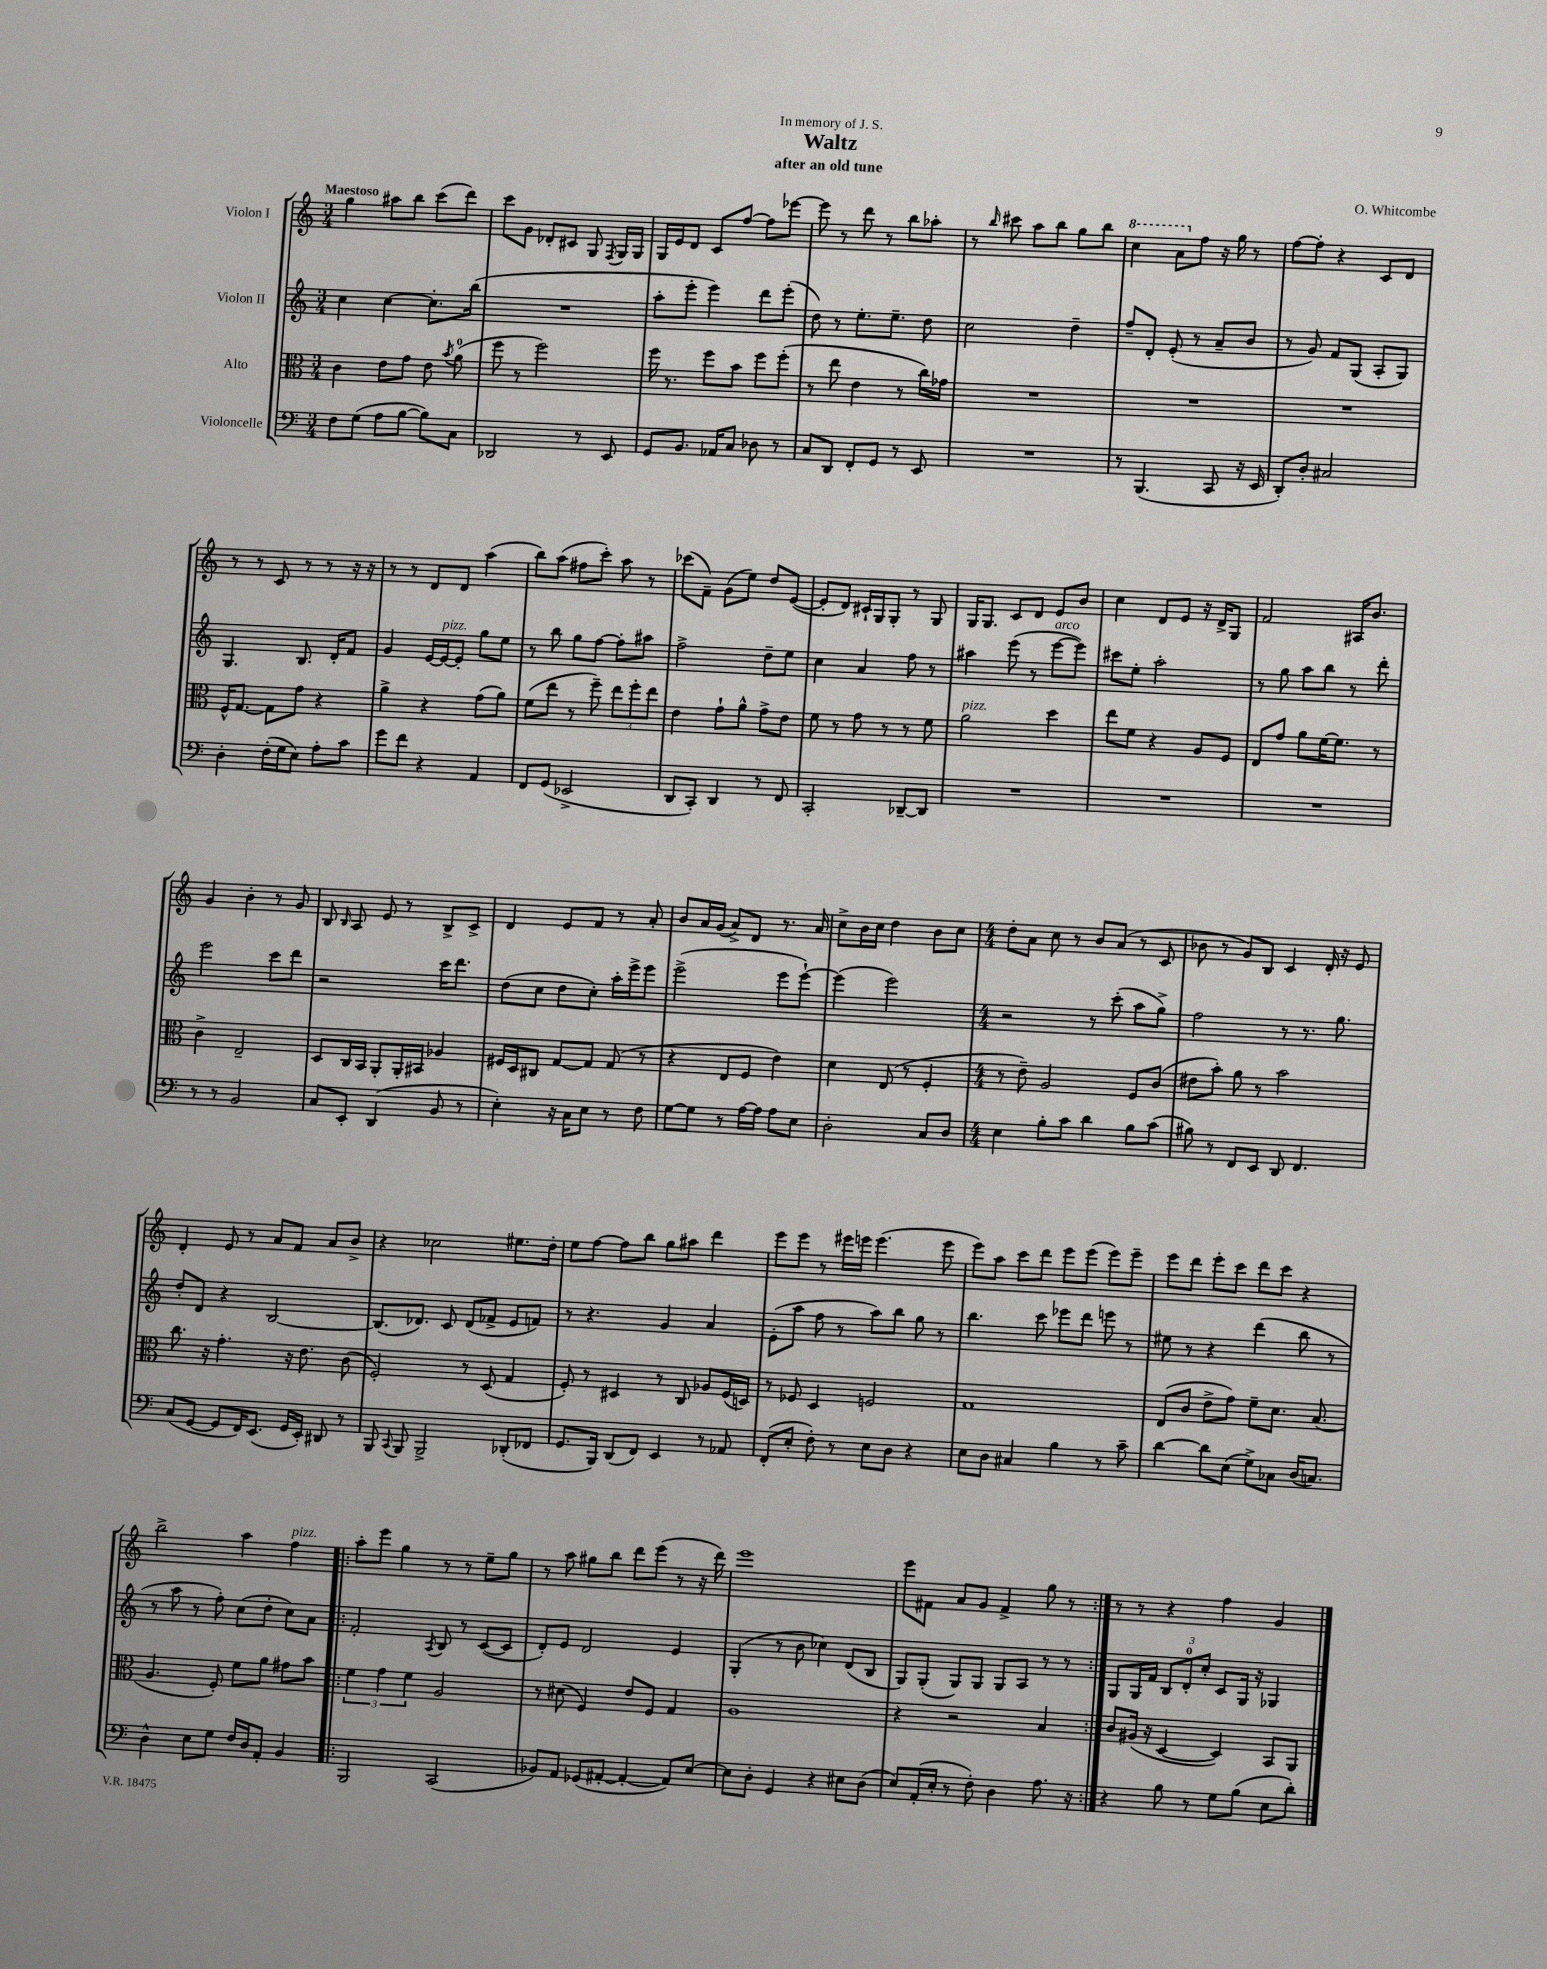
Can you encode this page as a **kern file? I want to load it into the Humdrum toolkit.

**kern	**kern	**kern	**kern
*staff4	*staff3	*staff2	*staff1
*clefF4	*clefC3	*clefG2	*clefG2
*k[]	*k[]	*k[]	*k[]
*M3/4	*M3/4	*M3/4	*M3/4
8F	4c	4cc	4gg
(8G	.	.	.
8A	8e	[4cc	8aa#
[8B	8g	.	8bb
8B])	8e	8.cc']	(8ccc
.	8qb	.	.
8C	(8a	.	8ddd)
.	.	(16bb	.
=	=	=	=
2DD-	8ff	2.r	8ccc
.	8r	.	8g
.	2ff)	.	8d-'
.	.	.	8c#
8r	.	.	8G
.	.	.	8qF
8EE	.	.	16G
.	.	.	16G
=	=	=	=
8GG	16ff	8aa'	16G
.	8.r	.	16e
8.BB	.	8eee'	8d
.	8ff	4eee)	8c
16AA-	.	.	.
8C	8b	.	[8ff
8D-	8ff	8ddd	8ff]
8r	(8ff'	(8eee'	[8eee-
=	=	=	=
8C	8r	8dd)	8eee-]
8DD	8ee	8r	8r
8FF'	4e	8.ee'	8ddd
8GG	.	.	8r
.	.	8.ee~	.
8r	8r	.	8bb
8EE	16cc)	8dd	8aa-'
.	16g-	.	.
=	=	=	=
2.r	2.r	2cc	8r
.	.	.	16qqbb
.	.	.	8ccc#
.	.	.	8aa
.	.	.	8bb
.	.	4dd~	8gg
.	.	.	8bb
=	=	=	=
8r	2.r	8ff~	4ccc
(4.BBB	.	8d'	.
.	.	(8e'	8aa
.	.	8r	8ff
8CC	.	8a~	16r
.	.	.	16gg
16r	.	8b	8r
16EE	.	.	.
=	=	=	=
8DD')	2.r	8r	[8ff
8D'	.	8g)	8ff']
2C#	.	8f	4r
.	.	(8G	.
.	.	8A'	8c
.	.	8G)	8d
=	=	=	=
4D'	16F^^	4.G	8r
.	[8.G	.	.
.	.	.	8r
(16F'	8G]	.	8c
16G	.	.	.
8E)	8g	8.B	8r
8A'	4r	.	8r
.	.	16d'	.
8c	.	8f	16r
.	.	.	16r
=	=	=	=
8g	4a^	4g	8r
8f	.	.	8r
4r	4r	[16e	8d
.	.	16e_	.
.	.	8e']	8d
4AA	(8g	8gg	(4aa
.	8a)	8ee	.
=	=	=	=
8FF	(8f	8r	8bb)
(8GG	8ee	8bb	(8aa
2EE-^	8r	8gg	8ff#
.	8ff~)	[8ff	8ccc')
.	12ee	8ff']	8aa
.	12ff'	.	.
.	.	8aa#	8r
.	12ee	.	.
=	=	=	=
8DD	4e	2ff^	(8ccc-
8CC')	.	.	8f~)
4DD	8g`	.	(8g
.	8a^^	.	8ee)
8r	8g^	8dd~	8dd
8FF	8e	8ee	([8e
=	=	=	=
2CC'	8f	4cc	8e']
.	8r	.	8d)
.	8g	4a	16c#`
.	.	.	16G
.	8r	.	8G'
[8DD-~	8r	8ff	8r
8DD-]	8f	8r	8G
=	=	=	=
2.r	2a	4aa#	16G
.	.	.	8.G
.	.	(8eee	8c
.	.	8r	8d
.	4dd	[8eee	8e
.	.	8eee])	8b
=	=	=	=
2.r	8ee	8ccc#	4cc
.	8f	8ee'	.
.	4r	2aa'	8d
.	.	.	8e
.	8A	.	16r
.	.	.	16d^
.	8F	.	8G
=	=	=	=
2.r	8E	8r	2f
.	8g	8gg	.
.	8a	8aa	.
.	[16f	8bb	.
.	8.f]	.	.
.	.	8r	16A#
.	.	.	8.b
.	8r	8ddd'	.
=	=	=	=
8r	4c^	2eee	4g
8r	.	.	.
2BB	2E~	.	4b'
.	.	8ccc	8r
.	.	8ddd	8g
=	=	=	=
8C	8D	2r	8B
.	.	.	16qqB
8EE'	16C	.	8A
.	16BB	.	.
(4DD	8AA'	.	8e
.	16AA'	.	8r
.	16BB#	.	.
8BB	4A-	16ccc	8B^
.	.	8.ddd	.
8r	.	.	8c^
=	=	=	=
4E')	16F#	(8dd	4d
.	16D	.	.
.	8C#	8cc	.
16r	[8G	8dd	8e
16C	.	.	.
8E	8G]	8cc')	8f
8r	(8G	16aa'	8r
.	.	16eee^	.
8F	8r	8eee	8a'
=	=	=	=
[8G	4r	(2eee^	8b
8G]	.	.	16a
.	.	.	(16g
8r	8E	.	8a^)
[16A	8F	.	8d
16A]	.	.	.
8A	4e)	8eee	8.r
8E	.	[8eee`)	.
.	.	.	16a
=	=	=	=
2D'	4d	(4eee]	8cc^
.	.	.	16b
.	.	.	16cc
.	(8E	2eee)	4dd
.	8r	.	.
8C	4F'	.	8b
8D	.	.	8cc
=	=	=	=
*M4/4	*M4/4	*M4/4	*M4/4
4E	8r	2r	8dd'
.	8e~)	.	8a
8B'	2A	.	8cc
8c	.	.	8r
4d	.	8r	8b
.	.	(8ccc'	(8a
8B	8F	8aa	8r
(8c	(8c	8gg^)	8c
=	=	=	=
8B#)	8e#	2ff	8b-
8r	8b')	.	8r
8FF	8a	.	8g)
8EE	8r	.	8B
8DD	2b	8r	4c
4.FF	.	8.r	.
.	.	.	16d'
.	.	8.gg	16r
.	.	.	8e
=	=	=	=
(8C	8.cc	8dd'	4d'
[8GG	.	8d	.
.	16r	.	.
8GG]	4.g'	4r	8e
16FF)	.	.	8r
(8.EE	.	.	.
.	.	[2B	8a
16GG	16r	.	8f
16EE')	8.e	.	.
8DD#	.	.	8a
8r	(8c	.	8b^
=	=	=	=
8BBB	2F')	(8.B]	4r
8qqCC	.	.	.
8BBB	.	.	.
.	.	8.d-)	.
2BBB^	.	.	2cc-
.	.	8c	.
.	8r	(8d-	.
.	(8D	8f-^	.
(8DD-'	4G	8e	8.ee#
8FF-	.	8f)	.
.	.	.	16dd'
=	=	=	=
8.GG	8F')	8r	8ee
.	8r	4.r	[8ff
16BBB)	.	.	.
(8DD	4D#	.	8ff]
8FF)	.	.	8bb
4EE	8r	4g	8gg
.	8C	.	8aa#
8r	8A-	4a	4ddd
8AA-	(16F	.	.
.	16D)	.	.
=	=	=	=
(8FF'	8r	(8e'	8eee
8E'	8F-	8aa	8eee
8F')	4D	8ff	8r
8r	.	8r	16eee#
.	.	.	16eee
8E	2F	8aa)	(4.eee
8D	.	8bb	.
4r	.	8gg	.
.	.	8r	8eee
=	=	=	=
8E	1G	4.bb	8eee)
8D	.	.	8aa
4C#	.	.	8ccc
.	.	8ccc	8ddd
4B	.	8eee-	8eee
.	.	8ddd	(8eee
8r	.	8eee	8eee)
8c~	.	8r	8eee~
=	=	=	=
[4d	(8E	8ee#	8eee
.	8c	8r	8ddd
8d]	8e^	4r	8eee'
(8E	8g)	.	8ccc
8G^)	8f~	(4ddd	8ddd
8C-	8.d	.	8ccc
(16D	.	8bb	4r
8.C)	(8.B	.	.
.	.	8r	.
=	=	=	=
4D^^	4.A	8r	2bb^
.	.	8aa	.
8E	.	8r	.
8G	8F')	8ff')	.
16F	8f	(8cc	4aa
16D	.	.	.
8AA'	8a	8dd'	.
4BB	8g#	8cc)	4ff
.	8b	8a	.
=!|:	=!|:	=!|:	=!|:
2BBB	6f	2f'	8aa'
.	.	.	8eee
.	6g	.	.
.	.	.	4gg
.	6f	.	.
.	.	8qA	.
(2CC	2A	8B	8r
.	.	8r	8r
.	.	([8c	8ee~
.	.	8c]	8gg
=	=	=	=
8BB-)	8r	8d')	8r
8AA	(8d#	8e	8aa
(8GG-	4F)	2d	8gg#
[8AA#'	.	.	8bb
4AA#'_	8e	.	8ddd
.	8F	.	(8eee
8AA#])	4G	4e	8r
[8E	.	.	16r
.	.	.	16ddd)
=	=	=	=
8E]	1A	(4G'	1eee
8D'	.	.	.
4GG	.	8r	.
.	.	8b	.
4r	.	4cc-)	.
8E#	.	(8d	.
(8D	.	8B	.
=	=	=	=
8E)	4r	8G)	8eee
(16AA'	.	(8G'	8f#
16E'	.	.	.
8r	2r	8G)	8a
8F')	.	8G	8g
4D	.	8G	4f#^
.	.	8A	.
8.A	4B	8r	8gg
.	.	8r	8r
16r	.	.	.
=:|!	=:|!	=:|!	=:|!
4r	8c	8G	8r
.	(16A#	16G	8r
.	16r	16f	.
8B	[4D	12B	4r
.	.	12d'	.
8r	.	.	.
.	.	12cc'	.
8G	4D])	8c	4ff
(8B	.	16G	.
.	.	16r	.
8E	8BB	4G-	4g
8d')	8AA	.	.
==	==	==	==
*-	*-	*-	*-
